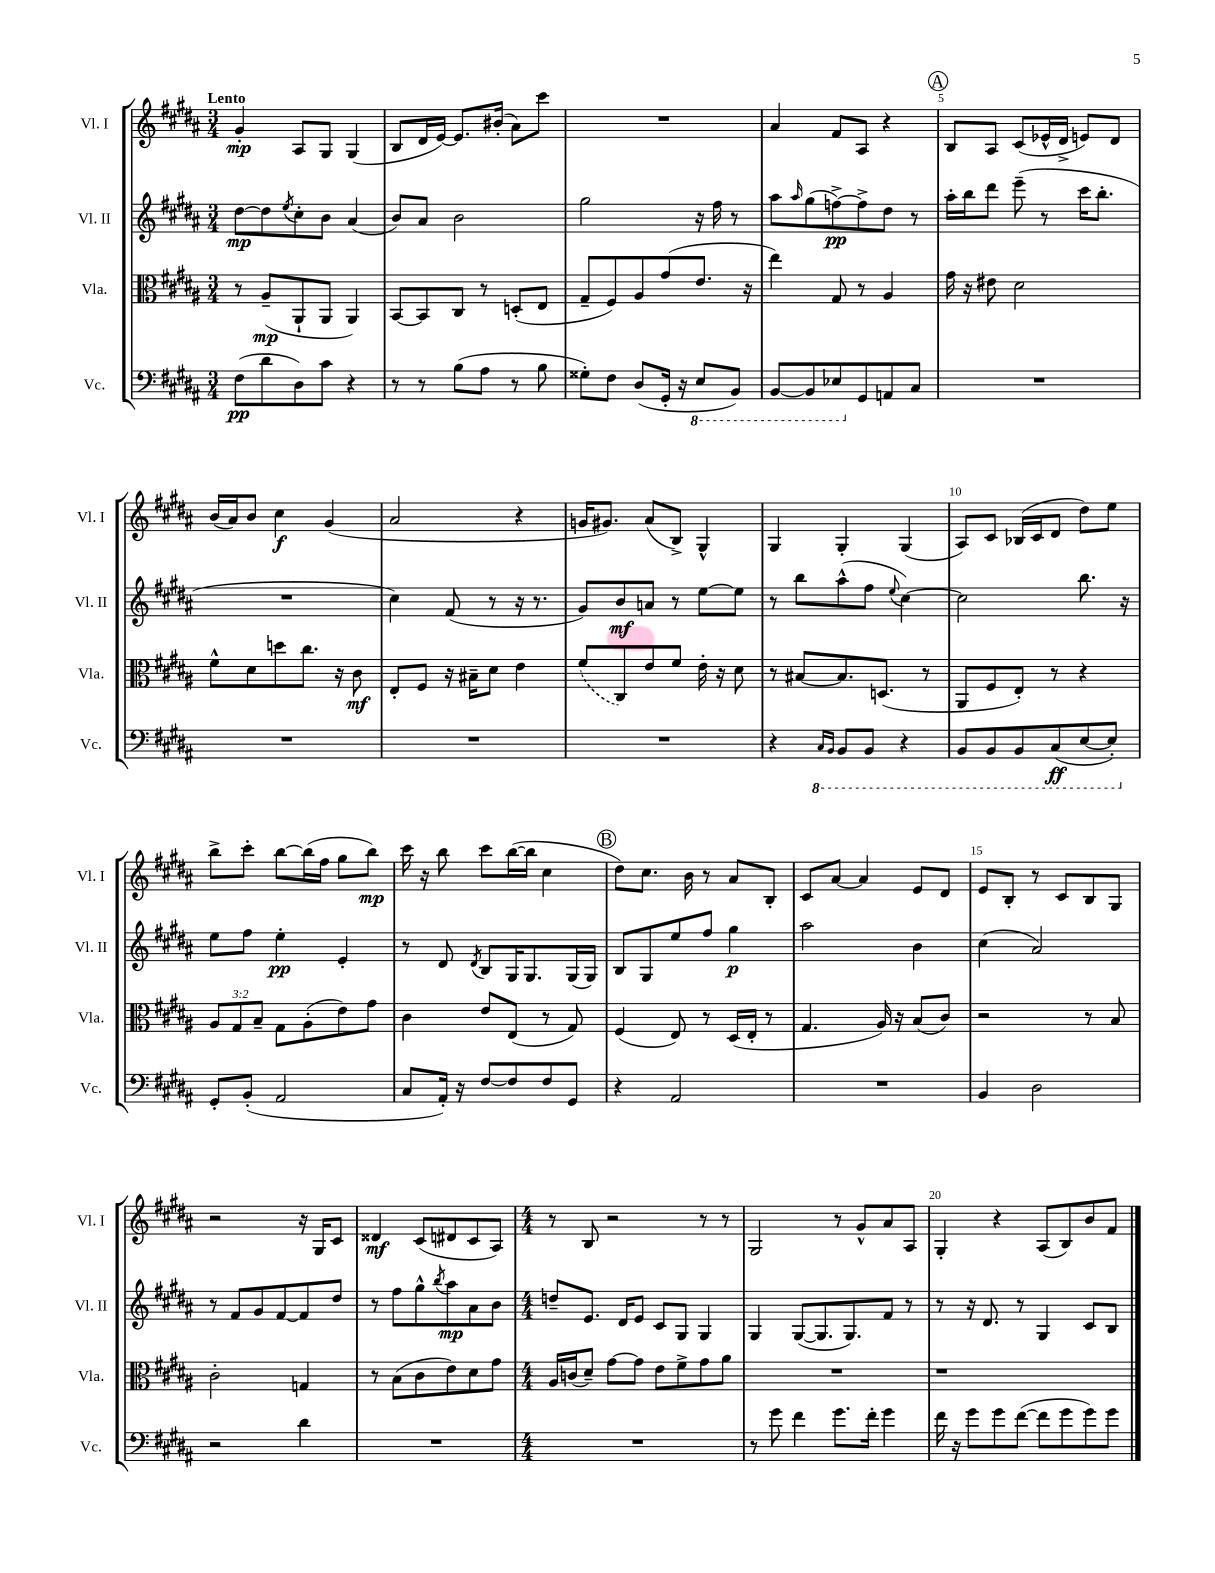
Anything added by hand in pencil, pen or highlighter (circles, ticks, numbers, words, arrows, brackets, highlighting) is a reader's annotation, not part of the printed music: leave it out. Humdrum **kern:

**kern	**kern	**kern	**kern
*staff4	*staff3	*staff2	*staff1
*clefF4	*clefC3	*clefG2	*clefG2
*k[f#c#g#d#a#]	*k[f#c#g#d#a#]	*k[f#c#g#d#a#]	*k[f#c#g#d#a#]
*M3/4	*M3/4	*M3/4	*M3/4
(8F#\L	8r	[8dd#\L	4g#'/
8d#\	(8A#~/L	8dd#\]	.
.	.	8qee/	.
8D#\)	8AA#`/	8cc#'\	8A#/L
8c#\J	8AA#/J	8b\J	8G#/J
4r	4AA#/)	(4a#/	(4G#/
=	=	=	=
8r	[8BB/L	8b/L)	8B/L
8r	8BB/]	8a#/J	16d#/L
.	.	.	[16e/JJ)
(8B\L	8C#/J	2b\	8.e/]L
8A#\J	8r	.	.
.	.	.	(16b#'/Jk
8r	(8D'/L	.	8a#\L)
8B\	8E/J	.	8ccc#\J
=	=	=	=
8G##'\L)	8G#~/L	2gg#\	2.r
8F#\J	8F#/)	.	.
(8D#/L	8A#/	.	.
16GG#'/Jk	(8g#/	.	.
16r	.	.	.
8EE/L	8.e/J	16r	.
.	.	16ff#\	.
8BBB/J)	.	8r	.
.	16r	.	.
=	=	=	=
[8BBB/L	4ee\)	8aa#\L	4a#/
.	.	16qqaa#/	.
8BBB/]	.	(8gg#\	.
8EE-/	8G#/	[8ff^\)	8f#/L
8GG#/	8r	8ff^\]	8A#/J
8AA/	4A#/	8dd#\J	4r
8C#/J	.	8r	.
=	=	=	=
2.r	16g#\	16aa#'\LL	8B/L
.	16r	16bb\J	.
.	8e#\	8ddd#\J	8A#/J
.	2d#\	(8eee~\	(8c#/L
.	.	8r	16e-^^/L
.	.	.	16d#^/JJ
.	.	16ccc#\LK	8e/L)
.	.	8.bb'\J	.
.	.	.	8d#/J
=	=	=	=
2.r	8f#^^\L	2.r	(16b/LL
.	.	.	16a#/J)
.	8d#\	.	8b/J
.	8dd\	.	4cc#\
.	8.cc#\J	.	.
.	.	.	(4g#/
.	16r	.	.
.	8c#\	.	.
=	=	=	=
2.r	8E'/L	4cc#\)	2a#/
.	8F#/J	.	.
.	16r	(8f#/	.
.	16B#~\LK	.	.
.	8d#\J	8r	.
.	4e\	16r	4r
.	.	8.r	.
=	=	=	=
2.r	(8f#/L	8g#/L)	16g/LK
.	.	.	8.g#/J)
.	8C#/)	8b/	.
.	8e/	8a/J	(8a#/L
.	8f#/J	8r	8B^/J)
.	16e'\	[8ee\L	4G#^^/
.	16r	.	.
.	8d#\	8ee\]J	.
=	=	=	=
4r	8r	8r	4G#/
.	[8B#/L	8bb\L	.
16qqCC#/LL	.	.	.
16qqBBB/JJ	.	.	.
8BBB/L	8.B#/]	(8aa#^^\	4G#'/
8BBB/J	.	8ff#\J	.
.	(8.D/J	.	.
.	.	8qqee/	.
4r	.	[4cc#\)	(4G#/
.	8r	.	.
=	=	=	=
8BBB/L	8AA#/L	2cc#\]	8A#/L)
8BBB/	8F#/	.	8c#/J
8BBB/	8E'/J)	.	(16B-/LL
.	.	.	16c#/J
(8CC#/	8r	.	8d#/J
[8EE/	4r	8.bb\	8dd#\L)
8EE'/]J)	.	.	8ee\J
.	.	16r	.
=	=	=	=
8GG#'/L	12A#/L	8ee\L	8bb^\L
.	12G#/	.	.
(8BB'/J	.	8ff#\J	8ccc#'\J
.	12B~/J	.	.
2AA#/	8G#\L	4ee'\	[8bb\L
.	(8A#'\	.	(16bb\]L
.	.	.	16ff#\JJ
.	8e\)	4e'/	8gg#\L
.	8g#\J	.	8bb\J)
=	=	=	=
8C#/L	4c#\	8r	16ccc#\
.	.	.	16r
16AA#'/Jk)	.	8d#/	8bb\
16r	.	.	.
.	.	8qd#/	.
[8F#/L	8e/L	8B/L	8ccc#\L
8F#/]	(8E/J	16G#/K	([16bb\L
.	.	8.G#/	16bb\]JJ
8F#/	8r	.	4cc#\
8GG#/J	8G#/)	(16G#/L	.
.	.	16G#/JJ)	.
=	=	=	=
4r	(4F#/	8B/L	8dd#\L)
.	.	8G#/	8.cc#\J
2AA#/	8E/)	8ee/	.
.	.	.	16b\
.	8r	8ff#/J	8r
.	(16D#/LL	4gg#\	8a#/L
.	16E'/JJ	.	.
.	8r	.	8B'/J
=	=	=	=
2.r	4.G#/	2aa#\	8c#/L
.	.	.	[8a#/J
.	.	.	4a#/]
.	16A#/)	.	.
.	16r	.	.
.	(8B/L	4b\	8e/L
.	8c#/J)	.	8d#/J
=	=	=	=
4BB/	2r	(4cc#\	8e/L
.	.	.	8B'/J
2D#\	.	2a#/)	8r
.	.	.	8c#/L
.	8r	.	8B/
.	8B/	.	8G#/J
=	=	=	=
2r	2c#'\	8r	2r
.	.	8f#/L	.
.	.	8g#/	.
.	.	[8f#/	.
4d#\	4G/	8f#/]	16r
.	.	.	16G#/LK
.	.	8dd#/J	8c#/J
=	=	=	=
2.r	8r	8r	4d##/
.	(8B\L	8ff#\L	.
.	8c#\	8gg#^^\	(8c#/L
.	.	8qbb/	.
.	8e\)	8aa#\	8d#/
.	8d#\	8a#\	8c#/
.	8g#\J	8b\J	8A#/J)
=	=	=	=
*M4/4	*M4/4	*M4/4	*M4/4
1r	16A#/LL	8dd~/L	8r
.	(16c/J	.	.
.	8d#~/J)	8.e/J	8B/
.	[8g#\L	.	2r
.	.	16d#/LK	.
.	8g#\]J	8e/J	.
.	8e\L	8c#/L	.
.	8f#^\	8G#/J	.
.	8g#\	4G#/	8r
.	8a#\J	.	8r
=	=	=	=
8r	1r	4G#/	2G#/
8g#\	.	.	.
4f#\	.	([8G#/L	.
.	.	8.G#/]	.
8.g#\L	.	.	8r
.	.	8.G#/)	.
.	.	.	8g#^^/L
16f#'\Jk	.	.	.
4g#\	.	8f#/J	8a#/
.	.	8r	8A#/J
=	=	=	=
16f#\	1r	8r	4G#'/
16r	.	.	.
8g#\L	.	16r	.
.	.	8.d#/	.
8g#\	.	.	4r
([8f#\J	.	8r	.
8f#\]L	.	4G#/	(8A#/L
8g#\	.	.	8B/)
8g#\)	.	8c#/L	8b/
8g#\J	.	8B/J	8f#/J
==	==	==	==
*-	*-	*-	*-
